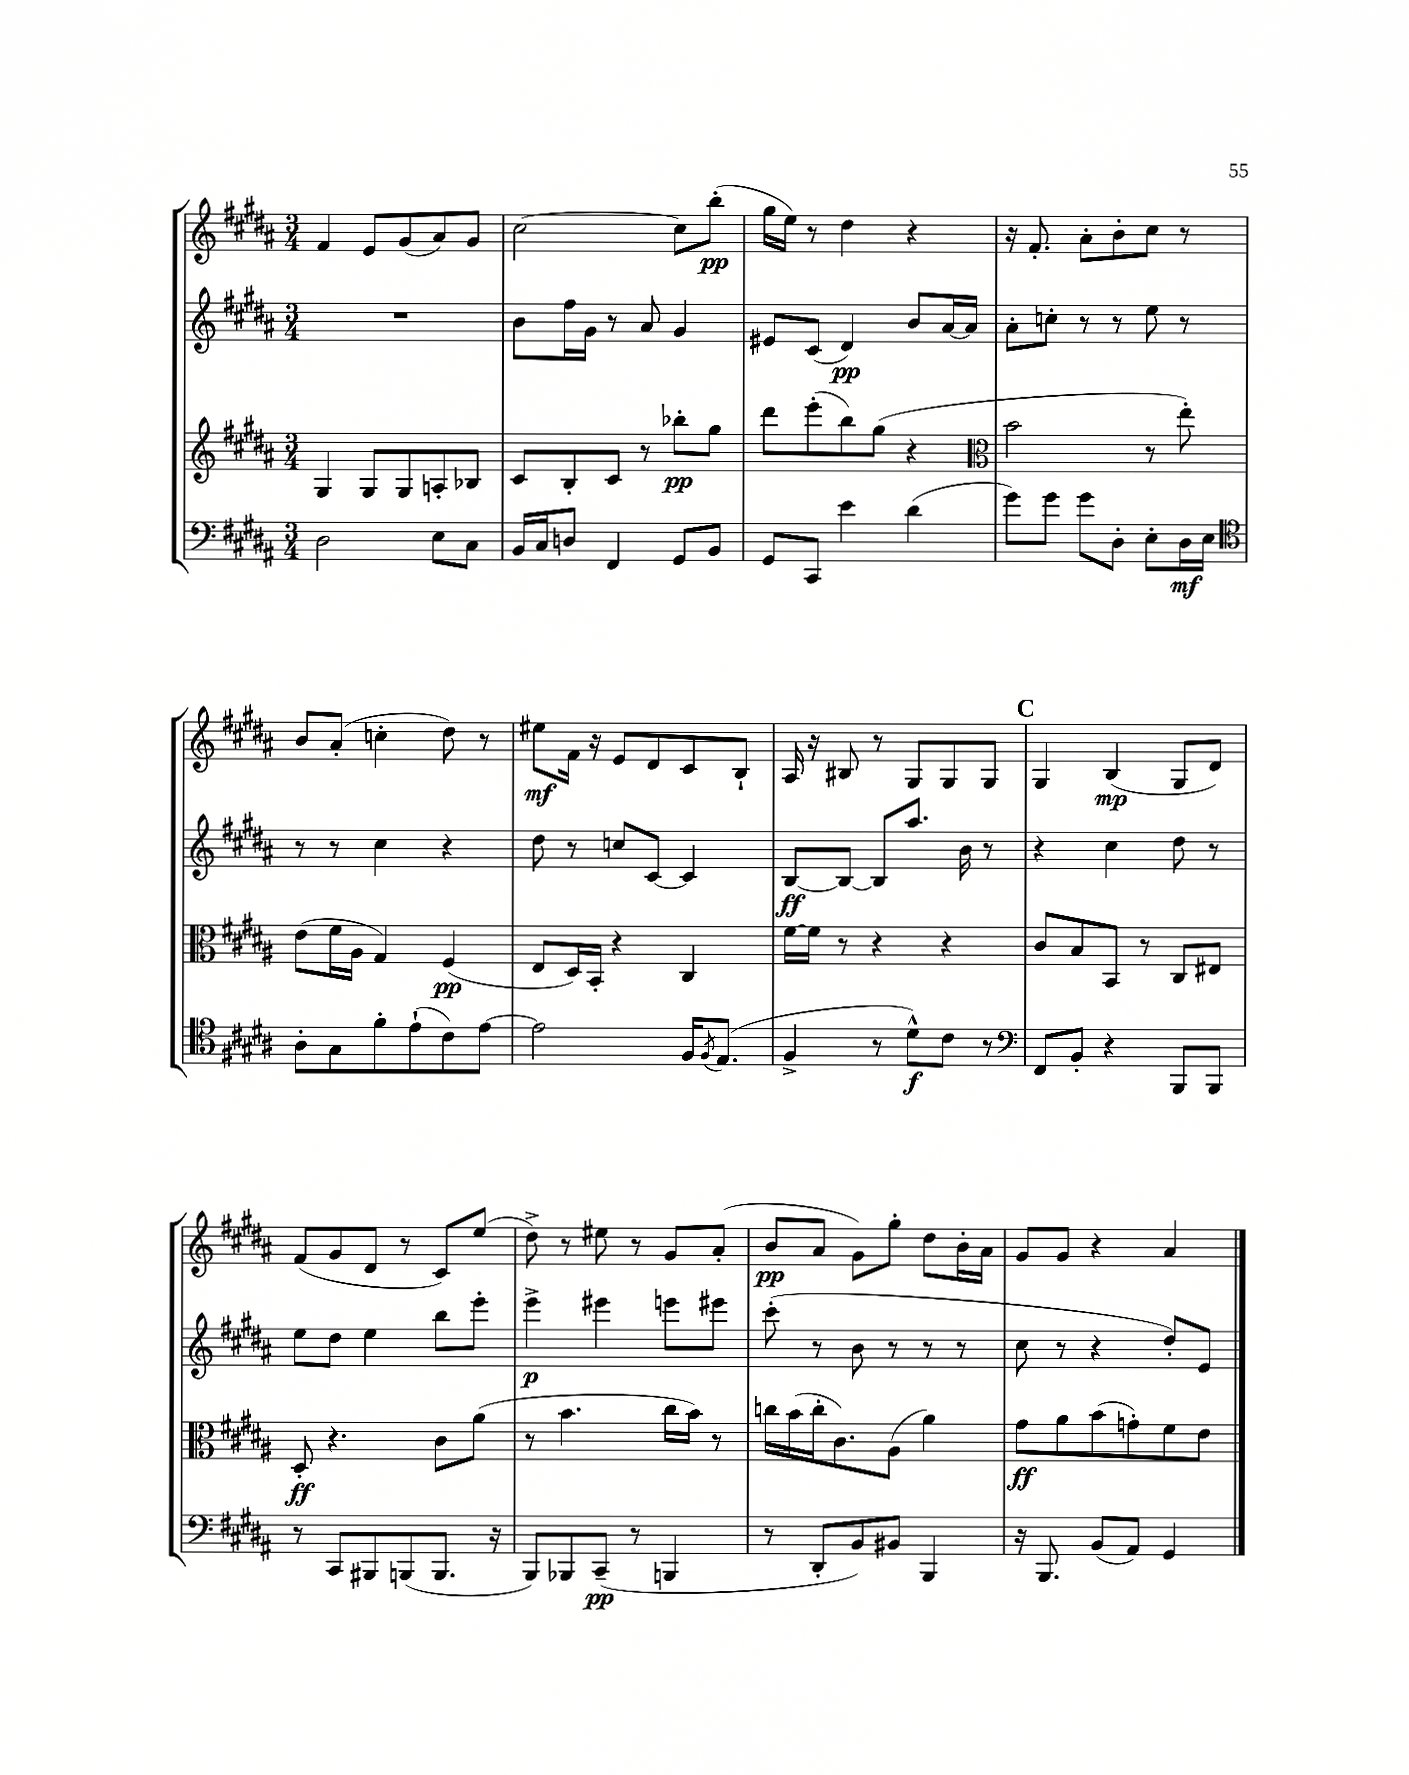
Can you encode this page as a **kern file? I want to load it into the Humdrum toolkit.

**kern	**dynam	**kern	**dynam	**kern	**dynam	**kern	**dynam
*part4	*part4	*part3	*part3	*part2	*part2	*part1	*part1
*staff4	*staff4	*staff3	*staff3	*staff2	*staff2	*staff1	*staff1
*clefF4	*	*clefG2	*	*clefG2	*	*clefG2	*
*k[f#c#g#d#a#]	*	*k[f#c#g#d#a#]	*	*k[f#c#g#d#a#]	*	*k[f#c#g#d#a#]	*
*M3/4	*	*M3/4	*	*M3/4	*	*M3/4	*
=67	=67	=67	=67	=67	=67	=67	=67
2D#\	.	4G#/	.	2.r	.	4f#/	.
.	.	8G#/L	.	.	.	8e/L	.
.	.	8G#/	.	.	.	(8g#/	.
8E\L	.	8An'/	.	.	.	8a#/)	.
8C#\J	.	8B-X/J	.	.	.	8g#/J	.
=68	=68	=68	=68	=68	=68	=68	=68
16BB/LL	.	8c#/L	.	8b\L	.	[2cc#\	.
16C#/J	.	.	.	.	.	.	.
8Dn/J	.	8B'/	.	16ff#\L	.	.	.
.	.	.	.	16g#\JJ	.	.	.
4FF#/	.	8c#/J	.	8r	.	.	.
.	.	8r	.	8a#/	.	.	.
8GG#/L	.	8bb-X'\L	pp	4g#/	.	8cc#\L]	.
8BB/J	.	8gg#\J	.	.	.	(8bb'\J	pp
=69	=69	=69	=69	=69	=69	=69	=69
8GG#/L	.	8ddd#\L	.	8e#X/L	.	16gg#\LL	.
.	.	.	.	.	.	16ee\JJ)	.
8CC#/J	.	(8eee'\	.	(8c#/J	.	8r	.
4e\	.	8bb\)	.	4d#/)	pp	4dd#\	.
.	.	(8gg#\J	.	.	.	.	.
(4d#\	.	4r	.	8b/L	.	4r	.
.	.	.	.	[16a#/L	.	.	.
.	.	.	.	16a#/JJ]	.	.	.
=70	=70	=70	=70	=70	=70	=70	=70
*	*	*clefC3	*	*	*	*	*
8g#\L)	.	2b\	.	8a#'\L	.	16r	.
.	.	.	.	.	.	8.f#'/	.
8g#\J	.	.	.	8ccn'\J	.	.	.
8g#\L	.	.	.	8r	.	8a#'\L	.
8D#'\J	.	.	.	8r	.	8b'\	.
8E'\L	.	8r	.	8ee\	.	8cc#\J	.
16D#\L	mf	8ee'\)	.	8r	.	8r	.
16E\JJ	.	.	.	.	.	.	.
!!LO:LB:g=z
=71	=71	=71	=71	=71	=71	=71	=71
*clefC4	*	*	*	*	*	*	*
8A#'\L	.	(8e\L	.	8r	.	8b/L	.
8G#\	.	16f#\L	.	8r	.	(8a#'/J	.
.	.	16A#\JJ	.	.	.	.	.
8f#'\	.	4G#/)	.	4cc#\	.	4ccn'\	.
(8e`\	.	.	.	.	.	.	.
8c#\)	.	(4F#/	pp	4r	.	8dd#\)	.
[8e\J	.	.	.	.	.	8r	.
=72	=72	=72	=72	=72	=72	=72	=72
2e\]	.	8E/L	.	8dd#\	.	8ee#X\L	mf
.	.	16D#/L)	.	8r	.	16f#\Jk	.
.	.	16BB'/JJ	.	.	.	16r	.
.	.	4r	.	8ccn/L	.	8e/L	.
.	.	.	.	[8c#/J	.	8d#/	.
16F#/KL	.	4C#/	.	4c#/]	.	8c#/	.
8qF#/	.	.	.	.	.	.	.
(8.E/J	.	.	.	.	.	.	.
.	.	.	.	.	.	8B`/J	.
=73	=73	=73	=73	=73	=73	=73	=73
4F#^/	.	[16f#\LL	.	[8B/L	ff	16A#/	.
.	.	16f#\JJ]	.	.	.	16r	.
.	.	8r	.	8B/J_	.	8B#X/	.
8r	.	4r	.	8B/L]	.	8r	.
8d#^^\L)	f	.	.	8.aa#/J	.	8G#/L	.
8c#\J	.	4r	.	.	.	8G#/	.
.	.	.	.	16b\	.	.	.
8r	.	.	.	8r	.	8G#/J	.
!!LO:REH:place=s1:t=C
=74	=74	=74	=74	=74	=74	=74	=74
*clefF4	*	*	*	*	*	*	*
8FF#/L	.	8c#/L	.	4r	.	4G#/	.
8BB'/J	.	8B/	.	.	.	.	.
4r	.	8BB/J	.	4cc#\	.	(4B/	mp
.	.	8r	.	.	.	.	.
8BBB/L	.	8C#/L	.	8dd#\	.	8G#/L	.
8BBB/J	.	8E#X/J	.	8r	.	8d#/J)	.
!!LO:LB:g=z
=75	=75	=75	=75	=75	=75	=75	=75
8r	.	8D#'/	ff	8ee\L	.	(8f#/L	.
8CC#/L	.	4.r	.	8dd#\J	.	8g#/	.
8BBB#X/	.	.	.	4ee\	.	8d#/J	.
(8BBBn/	.	.	.	.	.	8r	.
8.BBB/J	.	8c#\L	.	8bb\L	.	8c#/L)	.
.	.	(8a#\J	.	8eee'\J	.	(8ee/J	.
16r	.	.	.	.	.	.	.
=76	=76	=76	=76	=76	=76	=76	=76
8BBB/L)	.	8r	.	4eee^\	p	8dd#^\)	.
8BBB-X/	.	4.b\	.	.	.	8r	.
(8CC#~/J	pp	.	.	4eee#X\	.	8ee#X\	.
8r	.	.	.	.	.	8r	.
4BBBn/	.	16cc#\LL	.	8eeen\L	.	8g#/L	.
.	.	16b\JJ)	.	.	.	.	.
.	.	8r	.	8eee#X\J	.	(8a#'/J	.
=77	=77	=77	=77	=77	=77	=77	=77
8r	.	16ccn\LL	.	(8ccc#'\	.	8b/L	pp
.	.	(16b\	.	.	.	.	.
8DD#'/L	.	16cc'\J	.	8r	.	8a#/J	.
.	.	8.c#\)	.	.	.	.	.
8BB/)	.	.	.	8b\	.	8g#\L)	.
8BB#X/J	.	(8A#\J	.	8r	.	8gg#'\J	.
4BBB/	.	4a#\)	.	8r	.	8dd#\L	.
.	.	.	.	8r	.	16b'\L	.
.	.	.	.	.	.	16a#\JJ	.
=78	=78	=78	=78	=78	=78	=78	=78
16r	.	8g#\L	ff	8cc#\	.	8g#/L	.
8.BBB/	.	.	.	.	.	.	.
.	.	8a#\	.	8r	.	8g#/J	.
(8BB/L	.	(8b\	.	4r	.	4r	.
8AA#/J)	.	8gn'\)	.	.	.	.	.
4GG#/	.	8f#\	.	8dd#'/L)	.	4a#/	.
.	.	8e\J	.	8e/J	.	.	.
==	==	==	==	==	==	==	==
*-	*-	*-	*-	*-	*-	*-	*-
